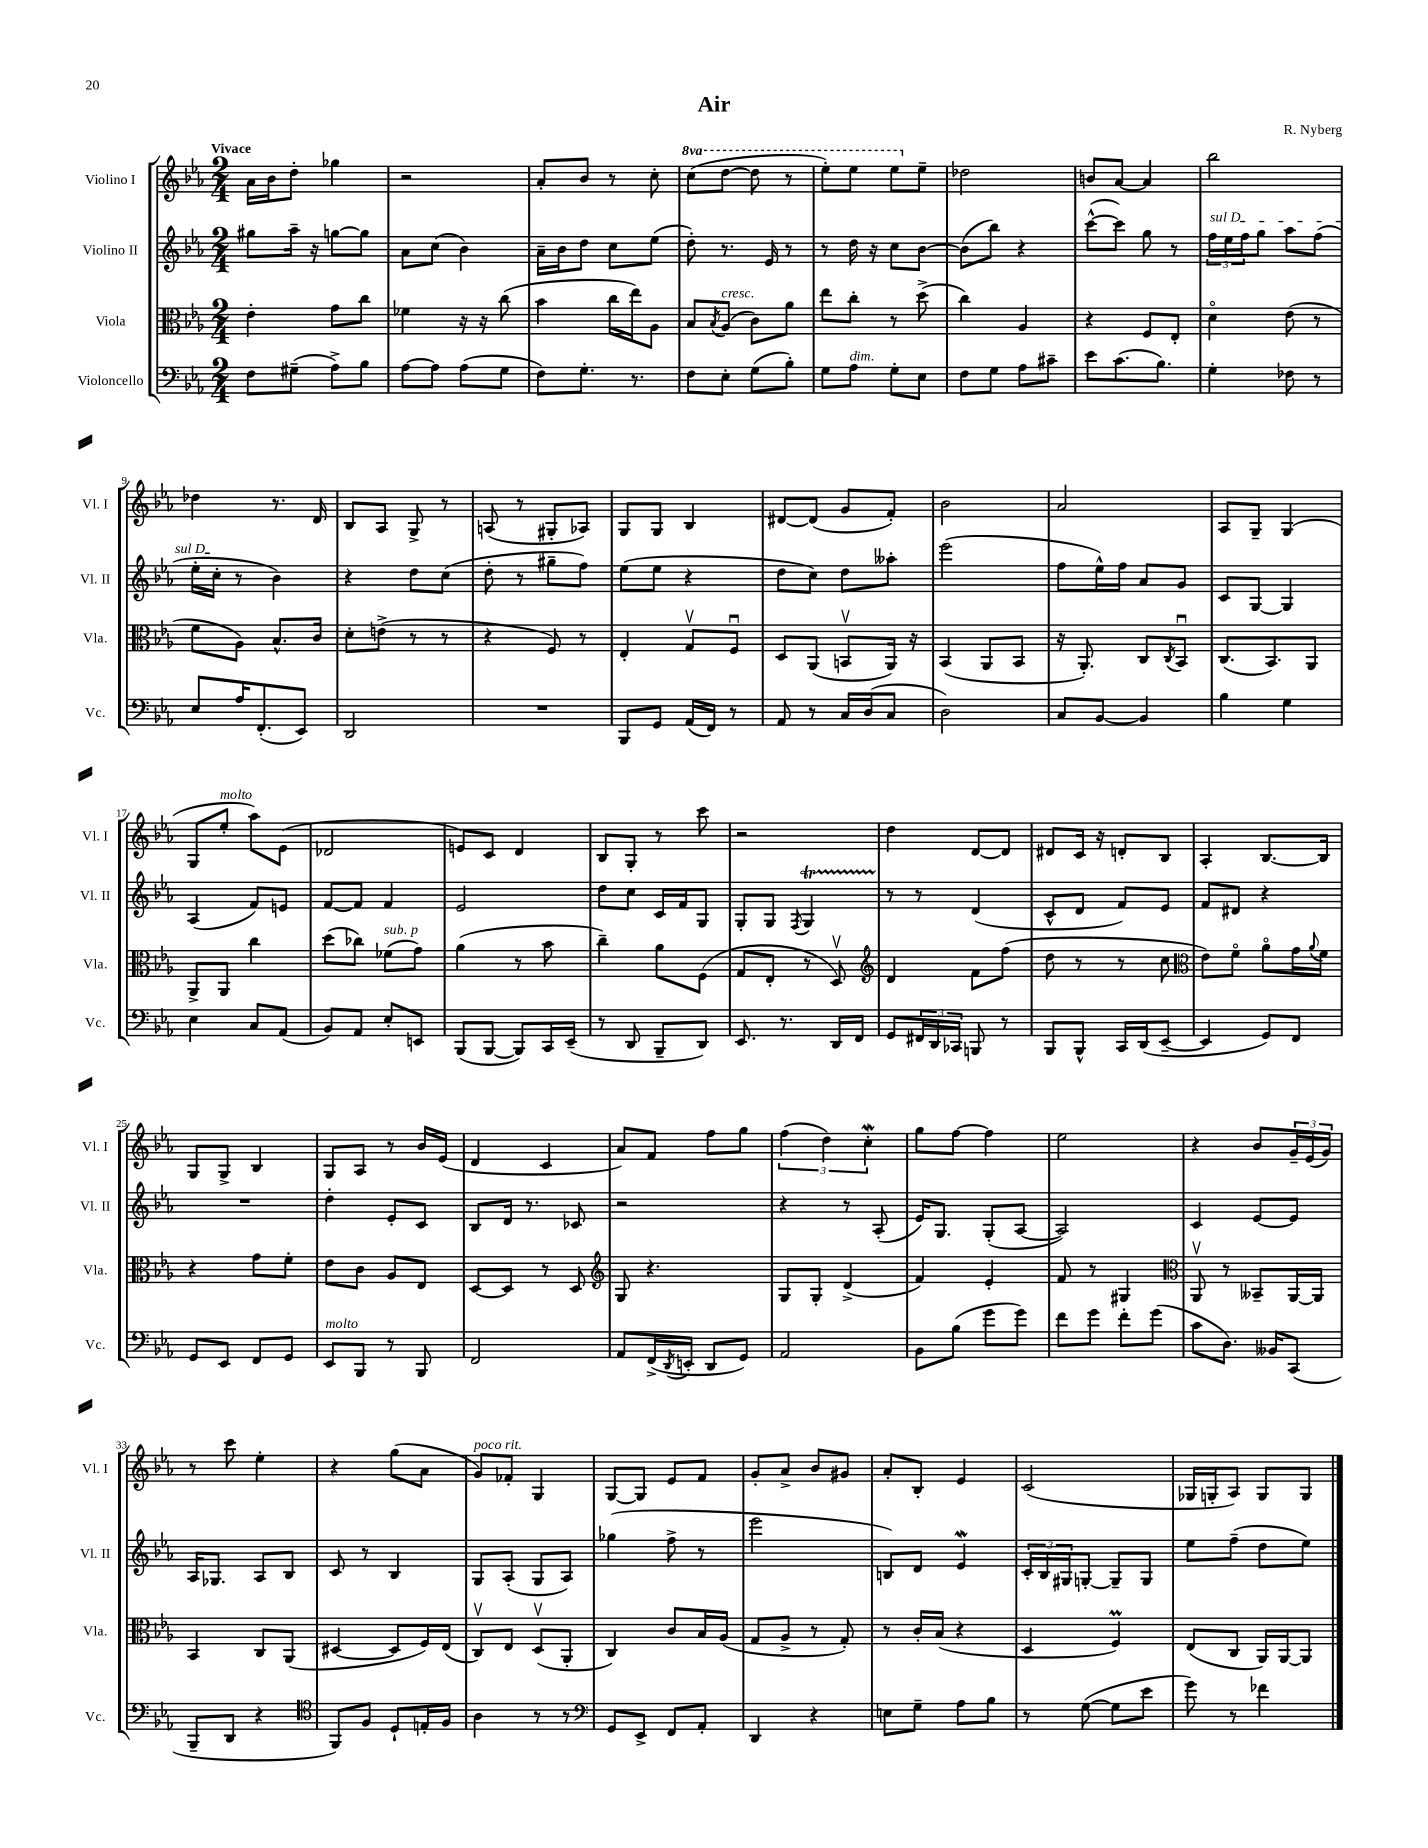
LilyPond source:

\header { title = "Air" composer = "R. Nyberg" }
<<
\new StaffGroup <<
\new Staff = "s0" \with { instrumentName = "Violino I" shortInstrumentName = "Vl. I" } {
    \clef treble \key ees \major \numericTimeSignature \time 2/4 \set Staff.ottavationMarkups = #ottavation-simple-ordinals \tempo "Vivace"
    aes'16 bes'16 d''8-. ges''4 |
    r2 |
    aes'8-. bes'8 r8 c''8-. |
    \ottava #1 c'''8( d'''8~ d'''8 r8 |
    ees'''8-.) ees'''8 ees'''8 \ottava #0 ees''8-- |
    des''2 |
    b'8 aes'8~ aes'4 |
    bes''2 |
    des''4 r8. d'16 |
    bes8 aes8 g8-> r8 |
    a8( r8 gis8-. aes8) |
    g8 g8 bes4 |
    dis'8~ dis'8( g'8 f'8-.) |
    bes'2 |
    aes'2 |
    aes8 g8-- g4( |
    g8 ees''8-.^\markup { \italic "molto" } aes''8) ees'8( |
    des'2 |
    e'8) c'8 d'4 |
    bes8 g8-. r8 c'''8 |
    r2 |
    d''4 d'8~ d'8 |
    dis'8 c'16 r16 d'8-. bes8 |
    aes4-. bes8.~ bes16 |
    g8 g8-> bes4 |
    g8 aes8 r8 bes'16 ees'16( |
    d'4 c'4 |
    aes'8) f'8 f''8 g''8 |
    \tuplet 3/2 { f''4( d''4) c''4-.\mordent } |
    g''8 f''8~ f''4 |
    ees''2 |
    r4 bes'8 \tuplet 3/2 { g'16-- ees'16( g'16) } |
    r8 c'''8 ees''4-. |
    r4 g''8( aes'8 |
    g'8^\markup { \italic "poco rit." }) fes'8-. g4 |
    g8~ g8 ees'8 f'8 |
    g'8-. aes'8-> bes'8 gis'8 |
    aes'8-. bes8-. ees'4 |
    c'2( |
    ges16 g16-. aes8) g8 g8 \bar "|." |
}
\new Staff = "s1" \with { instrumentName = "Violino II" shortInstrumentName = "Vl. II" } {
    \clef treble \key ees \major \numericTimeSignature \time 2/4
    gis''8 aes''16-- r16 g''8~ g''8 |
    aes'8 c''8( bes'4) |
    aes'16-- bes'16 d''8 c''8 ees''8( |
    d''8-.) r8. ees'16 r8 |
    r8 d''16 r16 c''8 bes'8~ |
    bes'8( bes''8) r4 |
    c'''8~-^( c'''8) g''8 r8 |
    \tuplet 3/2 { \once \override TextSpanner.bound-details.left.text = \markup { \italic "sul D" } f''16\startTextSpan ees''16 f''16 } g''8 aes''8 f''8( |
    ees''16-. c''16-.\stopTextSpan r8 bes'4) |
    r4 d''8 c''8( |
    d''8-. r8 gis''8-- f''8) |
    ees''8( ees''8 r4 |
    d''8 c''8) d''8 aeses''8-. |
    ees'''2( |
    f''8 ees''16-^) f''16 aes'8 g'8 |
    c'8 g8~ g4 |
    aes4( f'8) e'8 |
    f'8~ f'8 f'4 |
    ees'2 |
    d''8 c''8 c'16 f'16 g8 |
    g8-. g8 \acciaccatura { f8 } g4\startTrillSpan |
    r8\stopTrillSpan r8 d'4( |
    c'8-^ d'8 f'8) ees'8 |
    f'8 dis'8 r4 |
    R2 |
    d''4-. ees'8-. c'8 |
    bes8 d'16 r8. ces'8 |
    r2 |
    r4 r8 aes8-.( |
    ees'16) g8. g8-.( aes8~ |
    aes2) |
    c'4 ees'8~ ees'8 |
    aes16 ges8. aes8 bes8 |
    c'8 r8 bes4 |
    g8 aes8-.( g8 aes8) |
    ges''4( f''8-> r8 |
    ees'''2 |
    b8) d'8 ees'4\mordent |
    \tuplet 3/2 { c'16-. bes16 gis16 } g8~-. g8-- g8 |
    ees''8 f''8--( d''8 ees''8) \bar "|." |
}
\new Staff = "s2" \with { instrumentName = "Viola" shortInstrumentName = "Vla." } {
    \clef alto \key ees \major \numericTimeSignature \time 2/4
    ees'4-. g'8 c''8 |
    fes'4 r16 r16 c''8( |
    bes'4 c''16 ees''16) aes8 |
    bes8 \acciaccatura { bes8 } aes8^\markup { \italic "cresc." }( c'8) aes'8 |
    ees''8 c''8-. r8 d''8->( |
    c''4) aes4 |
    r4 f8 ees8-. |
    d'4\flageolet ees'8( r8 |
    f'8 aes8) bes8.-^ c'16 |
    d'8-. e'8->( r8 r8 |
    r4 f8) r8 |
    ees4-. g8\upbow f8\downbow |
    d8 aes,8( b,8\upbow aes,16) r16 |
    bes,4( aes,8 bes,8 |
    r16 aes,8.-.) c8 \acciaccatura { c8 } bes,8\downbow |
    c8.( bes,8.) aes,8 |
    aes,8-> aes,8 c''4 |
    d''8( ces''8) fes'8^\markup { \italic "sub. p" }( g'8) |
    aes'4( r8 bes'8 |
    c''4--) aes'8 f8( |
    g8 ees8-. r8 d8\upbow) |
    \clef treble d'4 f'8 f''8( |
    d''8 r8 r8 c''8 |
    \clef alto ees'8) f'8\flageolet aes'8\flageolet g'16 \appoggiatura { aes'8 } f'16 |
    r4 g'8 f'8-. |
    ees'8 c'8 aes8 ees8 |
    d8~ d8 r8 d8 |
    \clef treble g8 r4. |
    g8 g8-. d'4->( |
    f'4) ees'4-. |
    f'8 r8 gis4 |
    \clef alto aes,8\upbow r8 beses,8-- aes,16~ aes,16 |
    bes,4 c8 aes,8( |
    dis4~ dis8 f16) ees16( |
    c8\upbow) ees8 d8\upbow( aes,8-. |
    c4) c'8 bes16 aes16( |
    g8 aes8-> r8 g8-.) |
    r8 c'16-. bes16( r4 |
    d4 f4\prall) |
    ees8( c8 aes,16) aes,16~ aes,8 \bar "|." |
}
\new Staff = "s3" \with { instrumentName = "Violoncello" shortInstrumentName = "Vc." } {
    \clef bass \key ees \major \numericTimeSignature \time 2/4
    f8 gis8--( aes8->) bes8 |
    aes8~ aes8 aes8( g8 |
    f8) g8.-. r8. |
    f8 ees8-. g8( bes8-.) |
    g8 aes8^\markup { \italic "dim." } g8-. ees8 |
    f8 g8 aes8 cis'8-- |
    ees'8 c'8.( bes8.) |
    g4-. fes8 r8 |
    ees8 aes16 f,8.-.( ees,8) |
    d,2 |
    R2 |
    bes,,8 g,8 aes,16( f,16) r8 |
    aes,8 r8 c16 d16( c8 |
    d2) |
    c8 bes,8~ bes,4 |
    bes4 g4 |
    ees4 c8 aes,8( |
    bes,8) aes,8 ees8-. e,8 |
    bes,,8( bes,,8~ bes,,8) c,16 ees,16--( |
    r8 d,8 bes,,8-- d,8) |
    ees,8. r8. d,16 f,16 |
    g,8 \tuplet 3/2 { fis,16 d,16 ces,16 } b,,8 r8 |
    bes,,8 bes,,8-^ c,16 d,16( ees,8~-- |
    ees,4 g,8) f,8 |
    g,8 ees,8 f,8 g,8 |
    ees,8^\markup { \italic "molto" } bes,,8 r8 bes,,8 |
    f,2 |
    aes,8 f,16->( \acciaccatura { d,8 } e,16-. d,8 g,8) |
    aes,2 |
    bes,8 bes8( g'8 g'8) |
    f'8 g'8 f'8-. g'8( |
    c'8 d8.) beses,16 c,8( |
    bes,,8-- d,8 r4 |
    \clef tenor f,8) f8 d8-! e16-. f16 |
    aes4 r8 r8 |
    \clef bass g,8 ees,8-> f,8 aes,8-. |
    d,4 r4 |
    e8 g8-- aes8 bes8 |
    r8 g8~( g8 ees'8 |
    g'8) r8 fes'4 \bar "|." |
}
>>
>>
